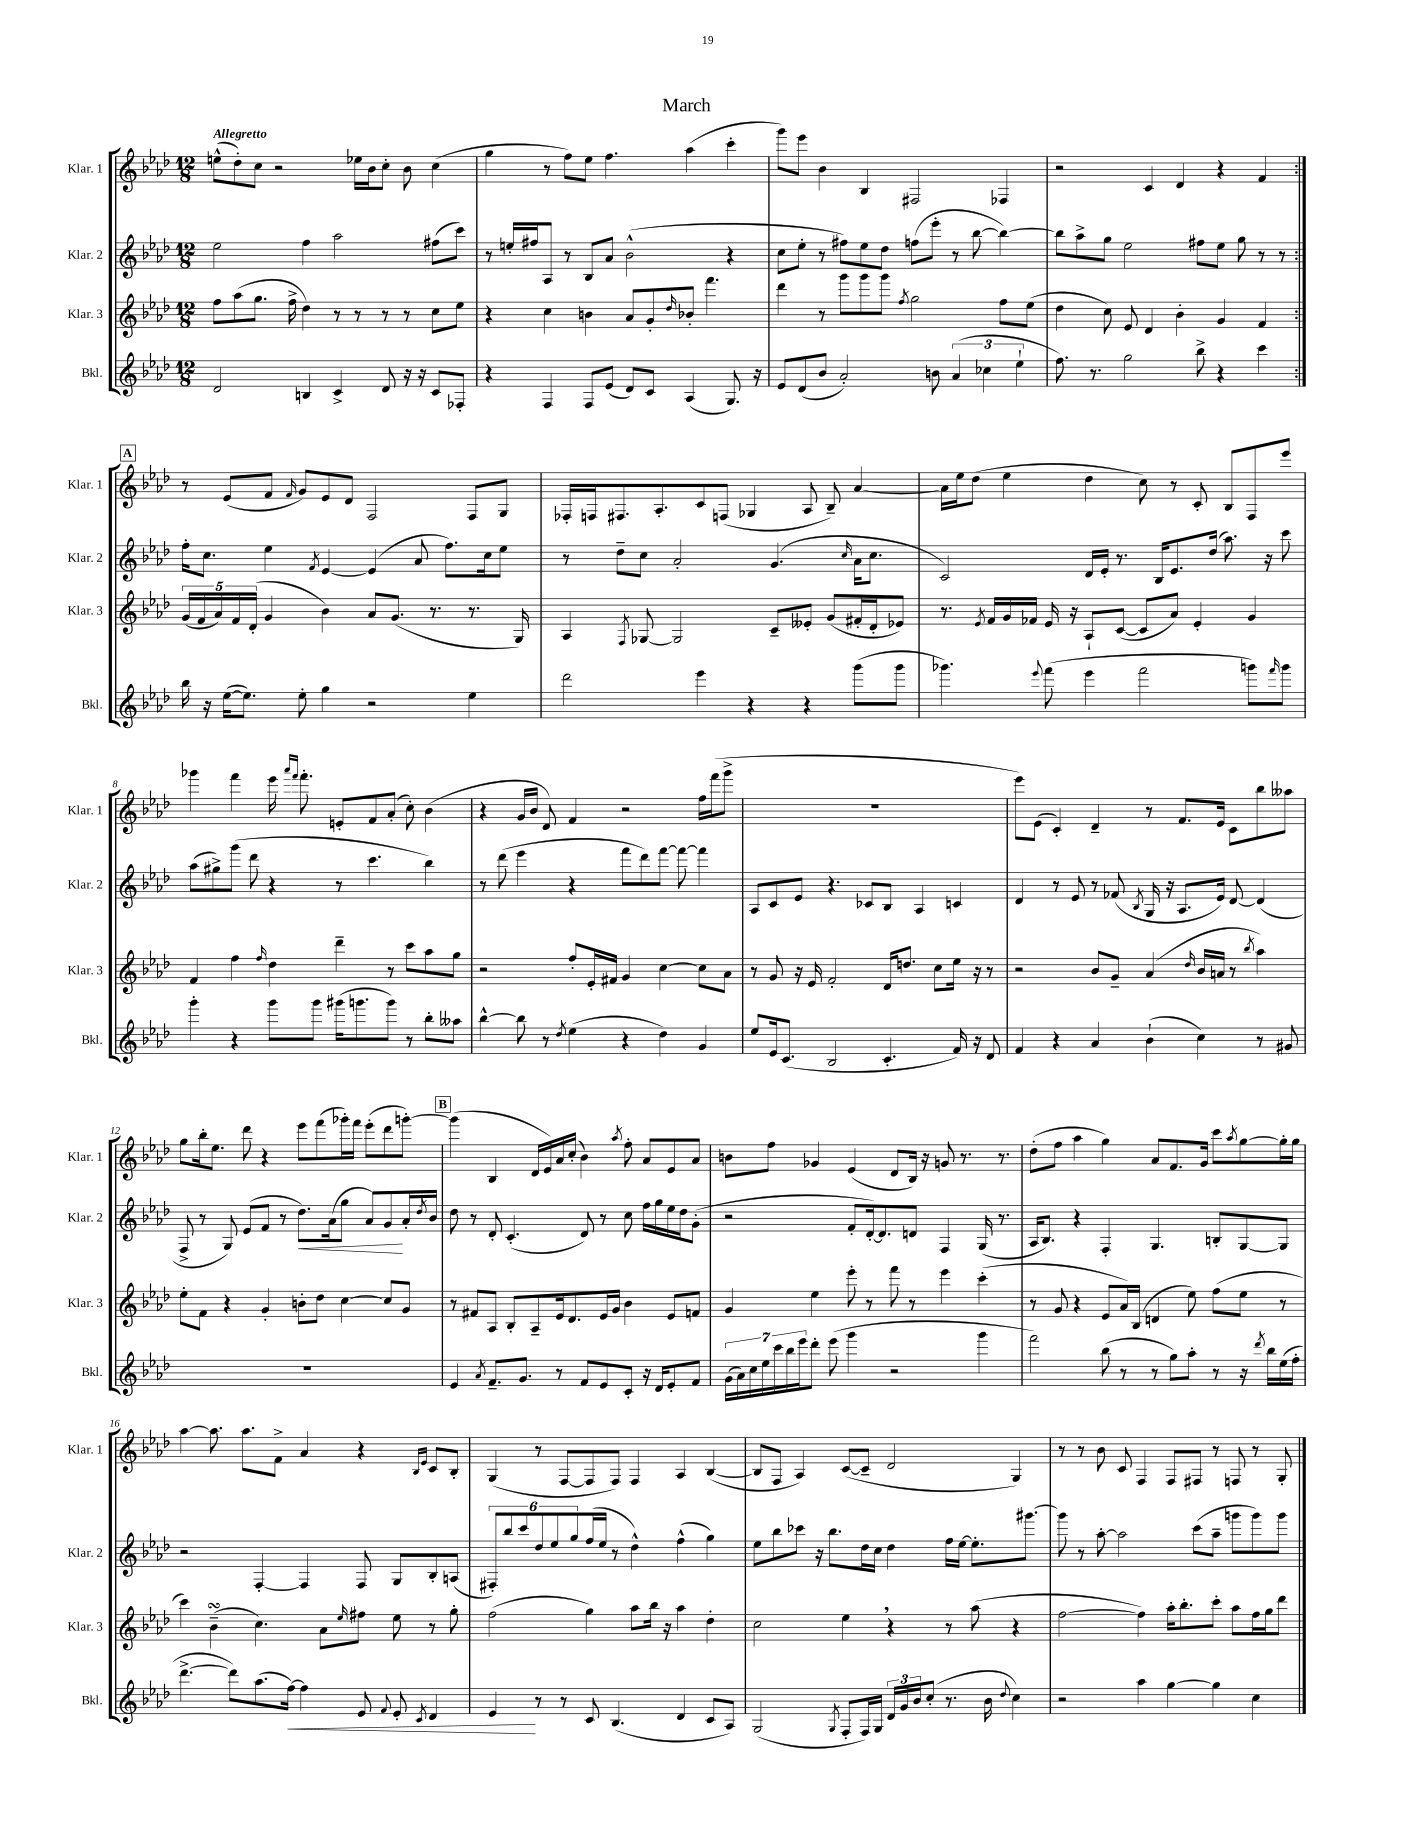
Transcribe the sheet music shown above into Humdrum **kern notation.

**kern	**kern	**kern	**kern
*staff4	*staff3	*staff2	*staff1
*clefG2	*clefG2	*clefG2	*clefG2
*k[b-e-a-d-]	*k[b-e-a-d-]	*k[b-e-a-d-]	*k[b-e-a-d-]
*M12/8	*M12/8	*M12/8	*M12/8
2d-	8ff	2ee-	(8ee^^
.	(8aa-	.	8dd-')
.	8.gg	.	8cc
.	.	.	2r
.	16ff^	.	.
4B	4dd-)	4ff	.
4c^	8r	2aa-	.
.	8r	.	16ee-
.	.	.	16b-
8d-	8r	.	8cc'
16r	8r	.	8b-
16r	.	.	.
8c	8cc	(8ff#	(4cc
8F-'	8ee-	8ccc)	.
=	=	=	=
4r	4r	8r	4gg
.	.	16ee'	.
.	.	16ff#	.
4F	4cc	8A-	8r
.	.	8r	8ff)
8F	4b	8B-	8ee-
(8e-	.	8a-	4.ff
8d-)	8a-	(2b-^^	.
8c	8g'	.	.
.	16qqdd-	.	.
(4A-	8b-'	.	(4aa-
.	4.fff	.	.
8.G)	.	4r	4ccc'
16r	.	.	.
=	=	=	=
8e-	4ddd-	8cc	8ggg)
(8d-	.	8ee-'	8eee-
8b-	8r	8r	4b-
2a-')	8ggg	8ff#)	.
.	8ggg	8ee-	4B-
.	8ggg	8dd-	.
.	8qff	.	.
.	2gg	(8ff	2F#
8b	.	8eee-'	.
(6a-	.	8r	.
.	.	[8bb-	.
6cc-	.	.	.
.	8ff	4bb-_)	4F-
6ee-`	.	.	.
.	(8ee-	.	.
=	=	=	=
8.ff)	4dd-	8bb-]	2r
.	.	8aa-^	.
8.r	.	.	.
.	8cc)	8gg	.
2gg	8e-	2ee-	.
.	4d-	.	4c
.	4b-'	.	4d-
8bb-^	.	8ff#	.
4r	4g	8ee-	4r
.	.	8gg	.
4ccc	4f	8r	4f
.	.	8r	.
=:|!	=:|!	=:|!	=:|!
16bb-	(20g	16ff'	8r
.	20f	.	.
16r	.	8.cc	.
.	20a-)	.	.
([16ee-	.	.	(8e-
.	20f	.	.
8.ee-])	.	.	.
.	(20d-'	.	.
.	4g	4ee-	8f
.	.	.	16qqf
8ee-'	.	.	8g)
.	.	8qf	.
4gg	4b-)	[4e-	8e-
.	.	.	8d-
2r	8a-	(4e-]	2F
.	(8.g	.	.
.	.	8a-	.
.	8.r	.	.
.	.	8.ff)	.
4ee-	8.r	.	8F
.	.	16cc	.
.	.	8ee-	8G
.	16G)	.	.
=	=	=	=
2ddd-	4A-	8r	16F-'
.	.	.	16F
.	.	8dd-~	8.F#
.	8qF	.	.
.	[8G-	8cc	.
.	.	.	8.A-'
.	2G-]	2a-'	.
4eee-	.	.	8c
.	.	.	(8F
4r	.	.	4G-
.	8c~	(4.g	.
4r	8e--'	.	8A-
.	(8g	.	8B-~)
.	.	16qqcc	.
(8ggg	16f#'	16a-	[4a-
.	16d-'	8.cc	.
8ggg	8e-)	.	.
=	=	=	=
4.ggg-)	8.r	2c)	16a-]
.	.	.	16ee-
.	.	.	(8dd-
.	8qe-	.	.
.	16f	.	.
.	16g	.	4ee-
.	16f-	.	.
8qqeee-	.	.	.
(8fff	16e-	.	.
.	16r	.	.
4eee-	8A-`	16d-	4dd-
.	.	16e-'	.
.	([8c	8.r	.
2fff	8c]	.	8cc)
.	.	16B-	.
.	8a-)	8.e-	8r
.	4e-'	.	8c'
.	.	(16dd-	.
.	.	8.aa-)	8B-
8ggg)	4g	.	8F
.	.	16r	.
16qqfff	.	.	.
8ggg	.	8ccc	8eee-
=	=	=	=
4ggg'	4f	(8aa-	4ggg-
.	.	8gg#^)	.
4r	4ff	(8ggg	4fff
.	.	8ddd-	.
.	16qqff	.	.
8ggg	4dd-	4r	16eee-
.	.	.	16qqaaa-
.	.	.	16qqfff
.	.	.	8.fff'
8ggg	.	.	.
(16ggg#	4ddd-~	8r	8e'
8.ggg	.	.	.
.	.	4.ccc	8f
8ggg)	8r	.	(8a-'
8r	8ccc	.	8cc')
8bb-'	8aa-	4bb-)	(4b-
8aa--	8gg	.	.
=	=	=	=
[4bb-^^	2r	8r	4r
.	.	(8ddd-	.
8bb-]	.	4eee-	16g
.	.	.	16b-
8r	.	.	8d-)
8qdd-	.	.	.
(4ee-	8ff'	4r	4f
.	16e-'	.	.
.	16f#	.	.
4r	4g	8fff	2r
.	.	8ddd-)	.
4dd-)	[4cc	[8fff	.
.	.	8fff_	.
4g	8cc]	4fff]	16ff
.	.	.	(16fff
.	8a-	.	8ggg^
=	=	=	=
8ee-	8r	8A-	1.r
16e-	8g	8c	.
(8.c	.	.	.
.	16r	8e-	.
.	16e-	.	.
2B-	2f'	4.r	.
.	.	8c-	.
4.c'	16d-	8B-	.
.	8.dd	.	.
.	.	4A-	.
.	8cc	.	.
16f)	16ee-	4c	.
16r	16r	.	.
8d-	8r	.	.
=	=	=	=
4f	2r	4d-	8eee-)
.	.	.	(8e-
4r	.	8r	4c')
.	.	8e-	.
4a-	8b-	8r	4d-~
.	8g~	(8f-	.
.	.	8qB-	.
(4b-`	(4a-	16G	8r
.	.	16r	.
.	.	8.A-	8.f
.	16qqdd-	.	.
4cc)	16b-	.	.
.	16a	16e-)	16e-
.	8r	[8d-	8c
.	8qbb-	.	.
8r	4aa-)	(4d-]	8bb-
8g#	.	.	8aa--
=	=	=	=
1.r	8ee-'	8F^	8gg
.	8f	8r	16bb-'
.	.	.	8.ee-
.	4r	8G)	.
.	.	(8e-	8ddd-
.	4g'	8f	4r
.	.	8r	.
.	8b'	8.dd-)	8eee-
.	8dd-	.	(8fff
.	.	(16a-	.
.	[4cc	8gg	16ggg-')
.	.	.	16fff
.	.	8a-)	(8eee-'
.	8cc]	8g	8ddd-
.	8g	16a-'	[8ggg')
.	.	8qdd-	.
.	.	16b-	.
=	=	=	=
4e-	8r	8dd-	(4ggg]
.	8f#	8r	.
8qa-	.	.	.
8.f~	8A-	8d-'	4B-
.	8B-'	(4.c'	.
8.g	.	.	.
.	8A-~	.	16d-
.	.	.	16e-)
8r	16e-	.	16a-
.	8.d-	.	(16cc'
8f	.	8d-)	4b-)
8e-	16e-	8r	.
.	16g	.	.
.	.	.	8qaa-
8c'	4b-	8cc	8ff'
16r	.	16ff	8a-
16d-	.	16gg	.
8e-'	8e-	16ee-	8e-
.	.	16dd-	.
8f	8f	(8g'	8a-
=	=	=	=
(28g	4g	2r	8b
28a-)	.	.	.
28cc	.	.	.
28ee-	.	.	.
.	.	.	8ff
28ccc	.	.	.
28bb-	.	.	.
28eee-	.	.	.
8ddd-'	4ee-	.	4g-
(8eee-	.	.	.
4ggg	8eee-'	8f'	(4e-
.	8r	[16d-')	.
.	.	8.d-]	.
2r	8fff	.	8d-
.	8r	8d	16B-)
.	.	.	16r
.	4eee-	4F	8g
.	.	.	8.r
4ggg	(4ccc'	(16G	.
.	.	8.r	8.r
=	=	=	=
2fff)	8r	16A-	(8dd-'
.	.	8.B-)	.
.	8g	.	8ff
.	4r	4r	4aa-
(8bb-	8e-	4F'	4gg)
8r	16a-)	.	.
.	(16B-	.	.
8r	4d	4.G	8a-
8gg)	.	.	8.f
8aa-'	8ee-)	.	.
.	.	.	16g
8r	(8ff	8B'	8ccc
.	.	.	8qaa-
16r	8ee-	[8G	[8gg
8qddd-	.	.	.
16bb-	.	.	.
(16ee-	8r	8G]	16gg']
16ff'	.	.	16gg
=	=	=	=
[4.ddd-^	4ccc)	2r	[4aa-
.	(4b-~	.	8.aa-]
8ddd-])	.	.	.
.	.	.	8.aa-
(8.aa-	4.cc)	[4F'	.
.	.	.	8f^
[16ff)	.	.	.
4ff]	.	4F]	4a-
.	8a-	.	.
.	16qqee-	.	.
8e-	8ff#	8F	4r
8qqf	.	.	.
8e-'	8ee-	8G	.
.	.	.	16qqB-
8qc	.	.	16qqe-
4d-	8r	8B-'	8c
.	8gg'	(8A	8B-'
=	=	=	=
4e-	(2ff	12F#')	(4G
.	.	12bb-	.
.	.	12ccc	.
8r	.	12dd-	8r
.	.	12ee-	.
8r	.	.	[8F
.	.	12gg	.
8c	4gg)	(16ff	8F]
.	.	16ee-	.
(4.B-	.	8r	8F)
.	8aa-	4dd-^^)	4F
.	16bb-	.	.
.	16r	.	.
4d-	4aa-	(4ff^^	4A-
8c	4dd-'	4gg)	([4B-
8A-)	.	.	.
=	=	=	=
(2G	2cc	8ee-	8B-]
.	.	8bb-	8F
.	.	8ccc-	4A-)
.	.	16r	.
.	.	8.bb-	.
8qG	.	.	.
8F'	4ee-	.	([8c
16F)	.	16dd-	8c~]
16G	.	16cc	.
24d-	4r	4dd-	2d-
24g	.	.	.
24b-	.	.	.
(8cc'	.	.	.
8.r	8r	16ff	.
.	.	[16ee-	.
.	(8aa-	8.ee-']	.
16b-	.	.	.
8qqdd-	.	.	.
4cc)	4r	.	4G)
.	.	[8.ggg#	.
=	=	=	=
2r	[2ff	8ggg#]	8r
.	.	8r	8r
.	.	[8aa-'	8b-
.	.	2aa-]	8c
4aa-	4ff])	.	4F
[4gg	16aa-'	.	8F
.	8.bb-'	.	.
.	.	(8ccc	8F#
4gg]	8ccc'	8aa-~	8r
.	8aa-	8ggg	8F
4cc	16ff	8ggg)	8r
.	16gg	.	.
.	8ddd-	8ggg	8G'
==	==	==	==
*-	*-	*-	*-
